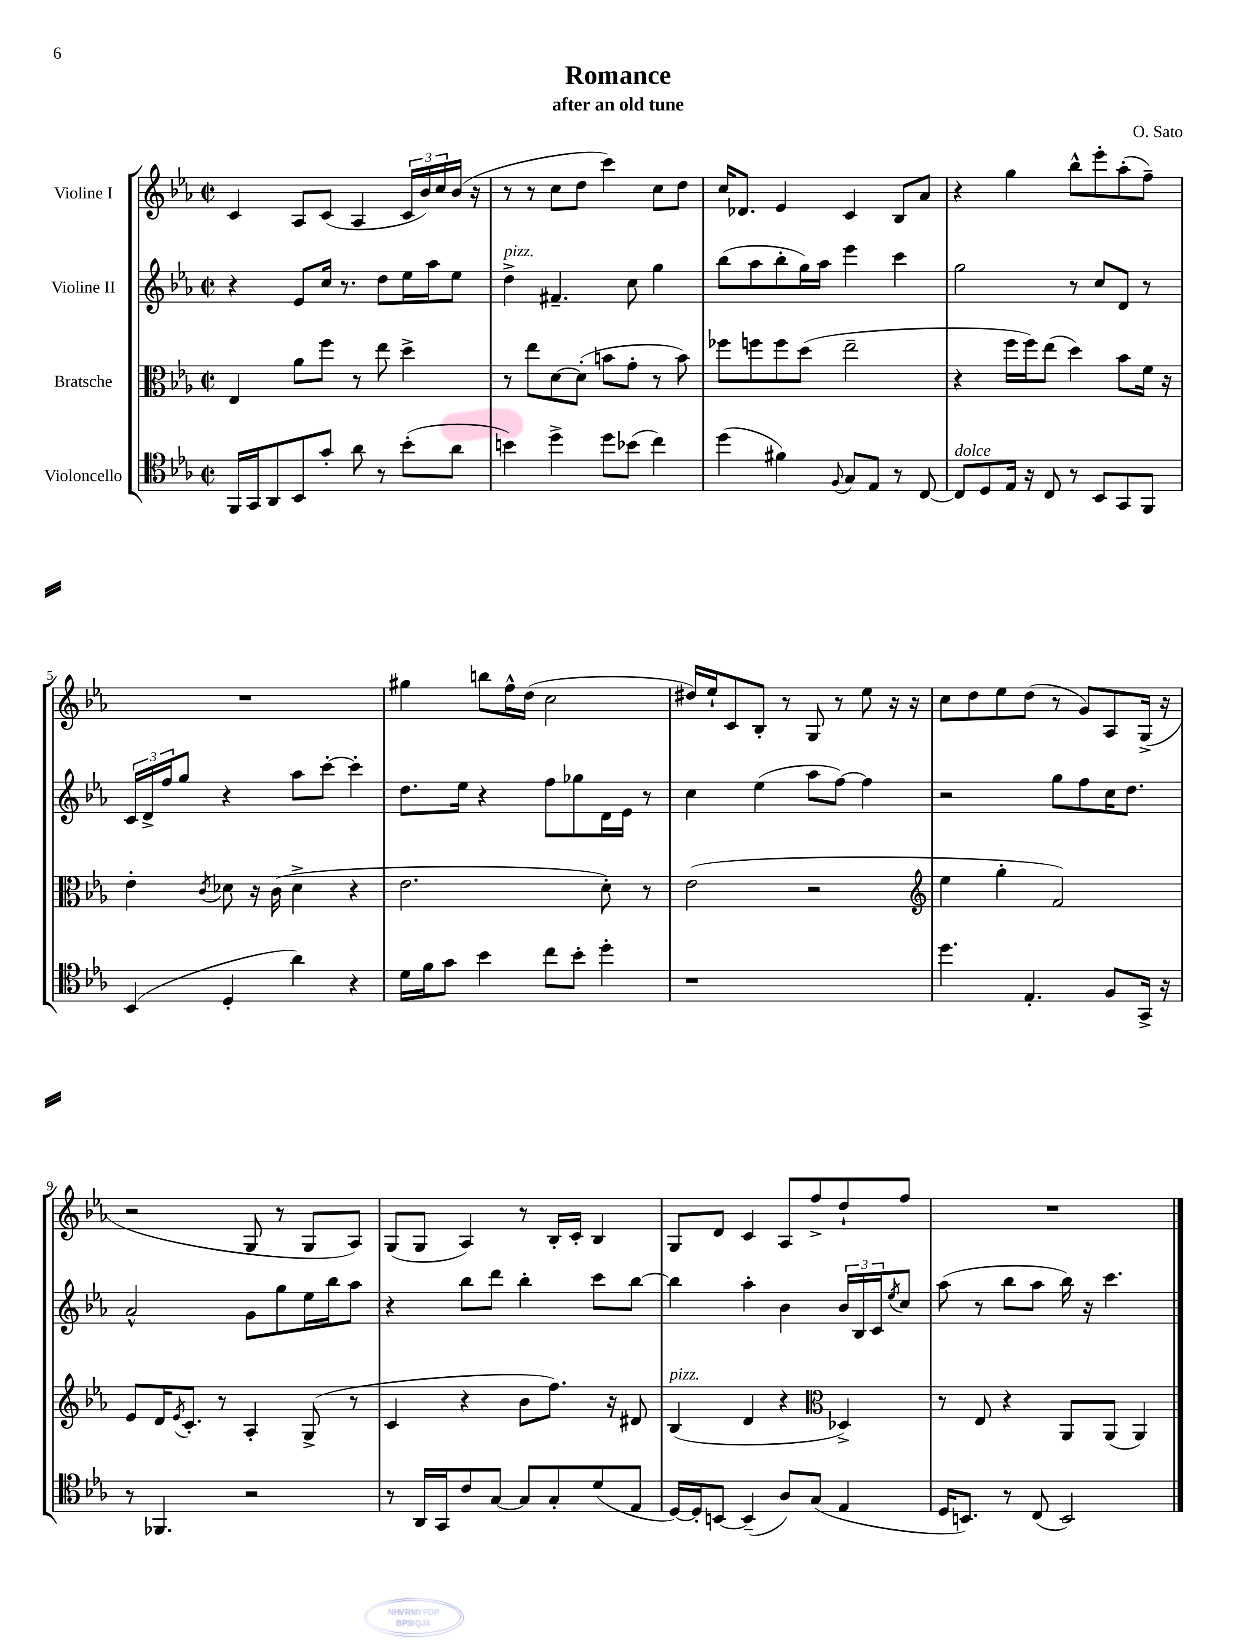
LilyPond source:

\header { title = "Romance" composer = "O. Sato" subtitle = "after an old tune" }
<<
\new StaffGroup <<
\new Staff = "s0" \with { instrumentName = "Violine I" } {
    \clef treble \key ees \major \defaultTimeSignature \time 2/2
    c'4 aes8 c'8( aes4 \tuplet 3/2 { c'16 bes'16) c''16 } bes'16( r16 |
    r8 r8 c''8 d''8 c'''4) c''8 d''8 |
    c''16 des'8. ees'4 c'4 bes8 aes'8 |
    r4 g''4 bes''8-^ ees'''8-. aes''8-.( f''8--) |
    R1 |
    gis''4 b''8 f''16-^ d''16( c''2 |
    dis''16) ees''16-! c'8 bes8-. r8 g8 r8 ees''8 r16 r16 |
    c''8 d''8 ees''8 d''8( r8 g'8) aes8 g16->( r16 |
    r2 g8 r8 g8 aes8) |
    g8( g8 aes4) r8 bes16-. c'16-. bes4 |
    g8 d'8 c'4 aes8 f''8-> d''8-! f''8 |
    R1 \bar "|." |
}
\new Staff = "s1" \with { instrumentName = "Violine II" } {
    \clef treble \key ees \major \defaultTimeSignature \time 2/2
    r4 ees'8 c''16 r8. d''8 ees''16 aes''16 ees''8 |
    d''4->^\markup { \italic "pizz." } fis'4.-- c''8 g''4 |
    bes''8( aes''8 bes''8-. g''16) aes''16 ees'''4 c'''4 |
    g''2 r8 c''8 d'8 r8 |
    \tuplet 3/2 { c'16 d'16-> f''16 } g''8 r4 aes''8 c'''8~-. c'''4-. |
    d''8. ees''16 r4 f''8 ges''8 d'16 ees'16 r8 |
    c''4 ees''4( aes''8 f''8~) f''4 |
    r2 g''8 f''8 c''16 d''8. |
    aes'2-^ g'8 g''8 ees''16 bes''16 aes''8 |
    r4 bes''8 d'''8 bes''4-. c'''8 bes''8~ |
    bes''4 aes''4-. bes'4 \tuplet 3/2 { bes'16 bes16 c'16 } \acciaccatura { ees''8 } c''8 |
    aes''8( r8 bes''8 aes''8 bes''16) r16 c'''4. \bar "|." |
}
\new Staff = "s2" \with { instrumentName = "Bratsche" } {
    \clef alto \key ees \major \defaultTimeSignature \time 2/2
    ees4 aes'8 f''8 r8 ees''8 d''4-> |
    r8 ees''8 d'8~ d'8-.( b'8 g'8-. r8 b'8) |
    fes''8 f''8 f''8 d''8( ees''2-- |
    r4 f''16 f''16) ees''8( d''4) bes'8 f'16 r16 |
    ees'4-. \acciaccatura { c'8 } des'8 r16 c'16( des'4-> r4 |
    ees'2. d'8-.) r8 |
    ees'2( r2 |
    \clef treble ees''4 g''4-. f'2) |
    ees'8 d'16 \acciaccatura { ees'8 } c'8.-. r8 aes4-. g8->( r8 |
    c'4 r4 bes'8 f''8.) r16 dis'8 |
    bes4^\markup { \italic "pizz." }( d'4 r4 \clef alto des4->) |
    r8 ees8 r4 aes,8 aes,8( aes,4) \bar "|." |
}
\new Staff = "s3" \with { instrumentName = "Violoncello" } {
    \clef tenor \key ees \major \defaultTimeSignature \time 2/2
    f,16 g,16 aes,8 bes,8 g'8-. aes'8 r8 bes'8-.( aes'8 |
    b'4) d''4-> d''8 bes'8( c''4) |
    d''4( fis'4) \appoggiatura { f8 } g8 ees8 r8 c8~ |
    c8^\markup { \italic "dolce" } d8 ees16 r16 c8 r8 bes,8 g,8 f,8 |
    bes,4( d4-. aes'4) r4 |
    d'16 f'16 g'8 bes'4 c''8 bes'8-. d''4-. |
    r1 |
    d''4. ees4.-. f8 g,16-> r16 |
    r8 fes,4. r2 |
    r8 aes,16 g,16 c'8 g8~ g8 g8-. d'8( ees8 |
    d16~) d16-. b,8~ b,4--( aes8) g8( ees4 |
    d16 b,8.) r8 c8( b,2) \bar "|." |
}
>>
>>
